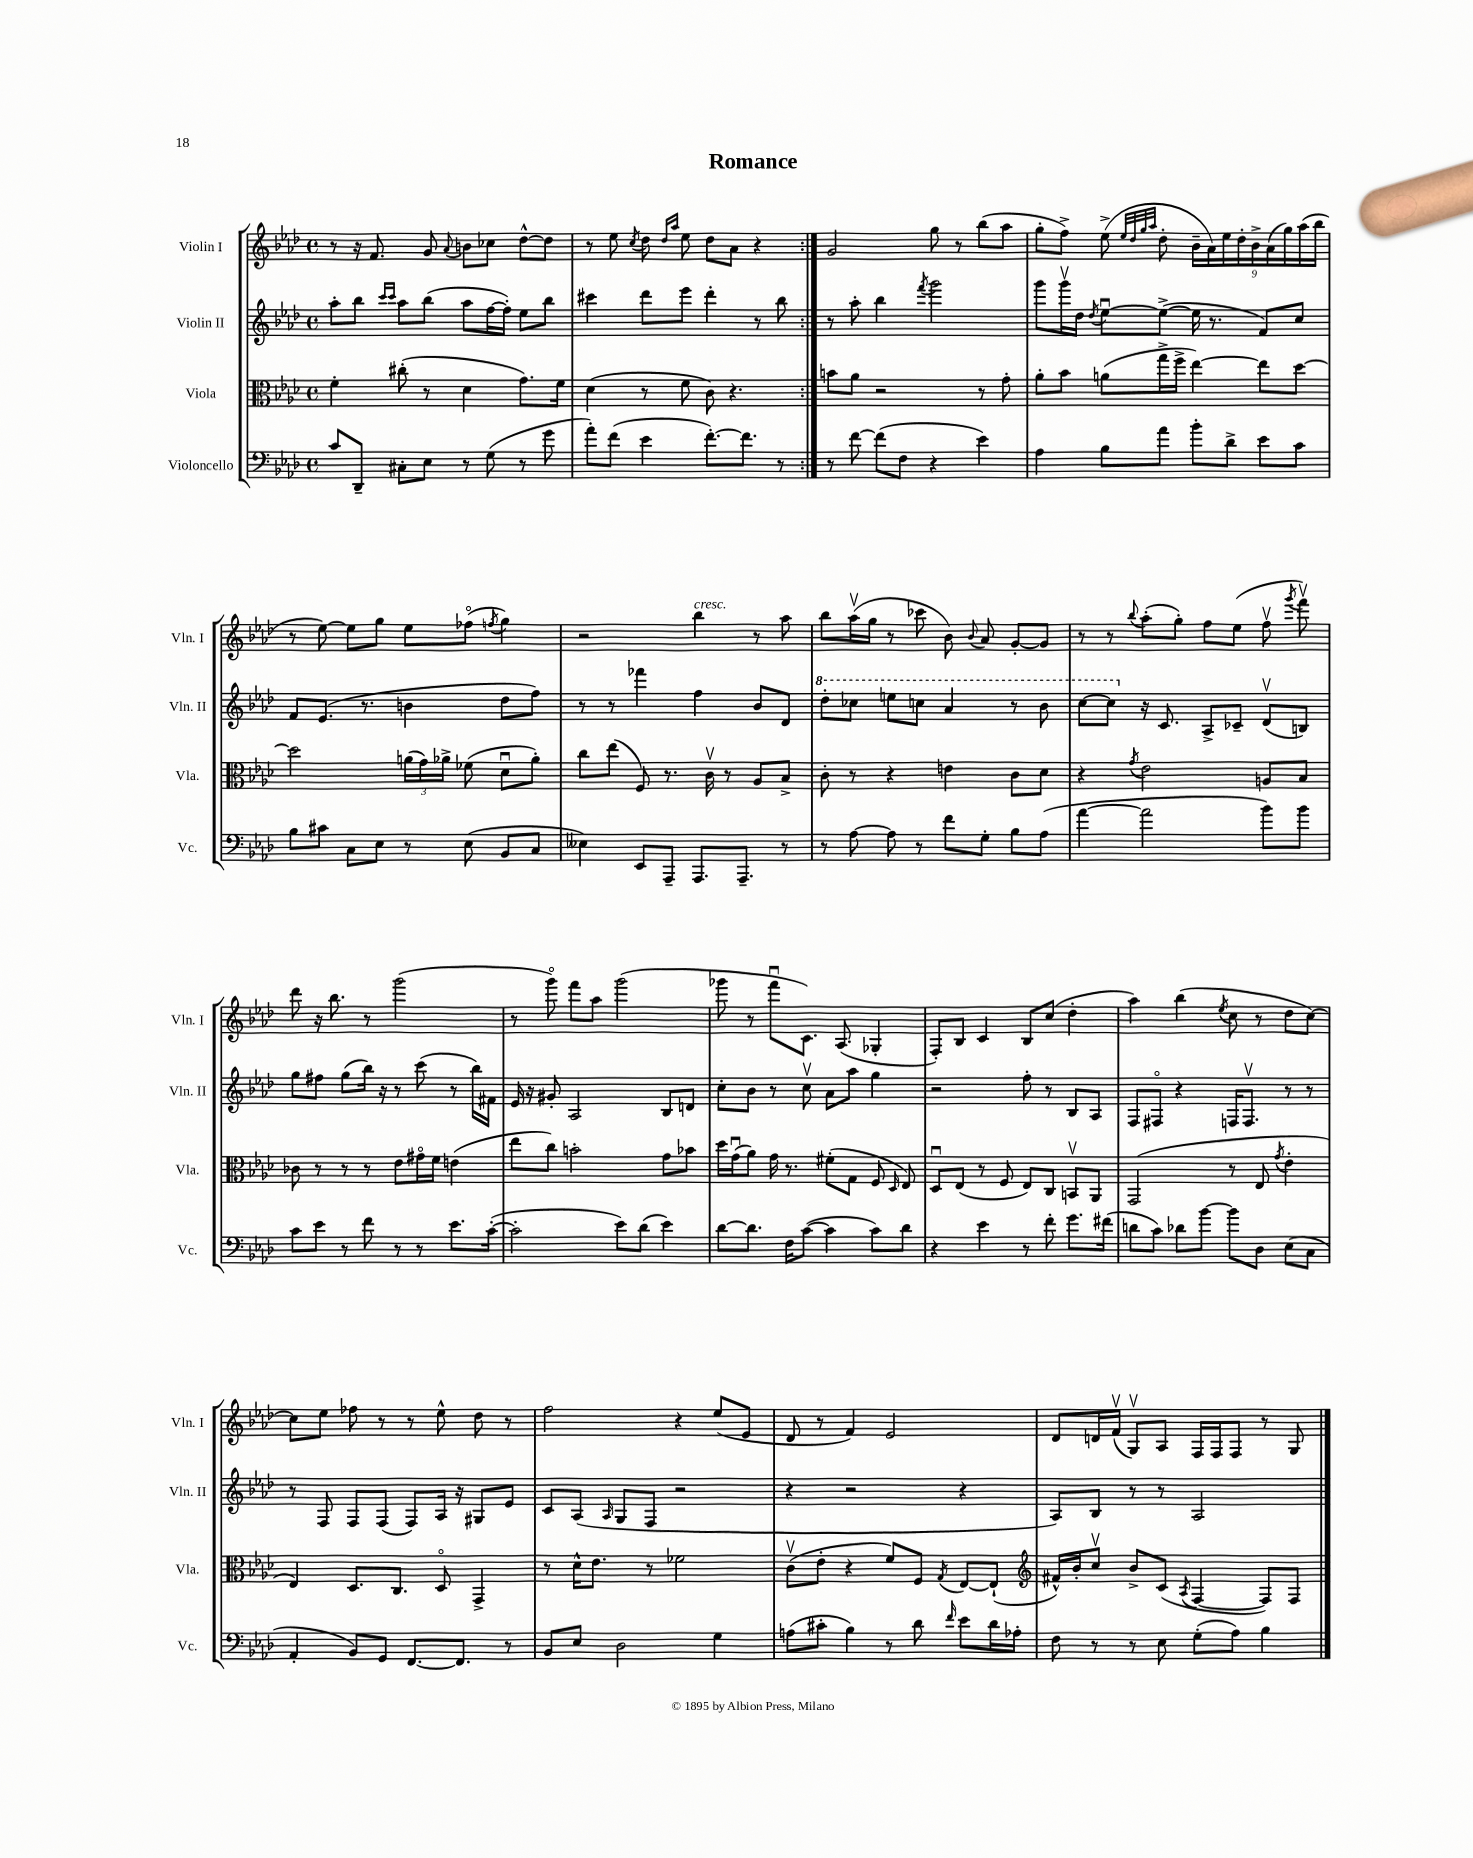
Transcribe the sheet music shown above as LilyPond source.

\header { title = "Romance" }
<<
\new StaffGroup <<
\new Staff = "s0" \with { instrumentName = "Violin I" shortInstrumentName = "Vln. I" } {
    \clef treble \key aes \major \defaultTimeSignature \time 4/4
    \autoBeamOff \repeat volta 2 { r8 r16 f'8. g'8 \appoggiatura { aes'8 } b'8[ ces''8] des''8[~-^ des''8] |
    r8 ees''8 \acciaccatura { c''8 } des''8 \grace { des''16[ aes''16] } ees''8 des''8[ aes'8] r4 | }
    g'2 g''8 r8 bes''8[( aes''8] |
    g''8[-. f''8]->) ees''8->( \grace { ees''32[ des''32 g''32 aes''32] } des''8-. \tuplet 9/8 { bes'16[-- aes'16) ees''16 des''16-. bes'16-> aes'16( g''16) aes''16( bes''16] } |
    r8 ees''8~) ees''8[ g''8] ees''8[ fes''8]\flageolet( \acciaccatura { f''8 } g''4) |
    r2 bes''4^\markup { \italic "cresc." } r8 aes''8 |
    bes''8[ aes''16\upbow( g''16] r8 ces'''8 bes'8) \appoggiatura { bes'8 } aes'8 g'8[~-. g'8] |
    r8 r8 \appoggiatura { bes''8 } aes''8[-.( g''8]-.) f''8[ ees''8]( f''8\upbow \acciaccatura { g'''8 } f'''8\upbow) |
    des'''8 r16 bes''8. r8 g'''2( |
    r8 g'''8\flageolet) f'''8[ aes''8] g'''2( |
    ges'''8 r8 f'''8[\downbow c'8.]) aes8.( ges4-. |
    f8[-.) bes8] c'4 bes8[ c''8]( des''4-. |
    aes''4) bes''4( \acciaccatura { ees''8 } c''8 r8 des''8[ c''8]~) |
    c''8[ ees''8] fes''8 r8 r8 ees''8-^ des''8 r8 |
    f''2 r4 ees''8[( ees'8] |
    des'8 r8 f'4) ees'2 |
    des'8[ d'16 f'16]\upbow( g8[\upbow) aes8] f16[ f16 f8] r8 g8 \bar "|." |
}
\new Staff = "s1" \with { instrumentName = "Violin II" shortInstrumentName = "Vln. II" } {
    \clef treble \key aes \major \defaultTimeSignature \time 4/4
    \autoBeamOff \repeat volta 2 { aes''8[-. bes''8] \grace { c'''16[ c'''16] } aes''8[ bes''8]( aes''8[ f''16~ f''16]-.) ees''8[ bes''8] |
    cis'''4 des'''8[ ees'''8] des'''4-. r8 bes''8 | }
    r8 aes''8-. bes''4 \acciaccatura { f'''8 } g'''2 |
    g'''8[ g'''16\upbow des''16] \acciaccatura { des''8 } ees''8[~\downbow ees''8]~->( ees''16 r8. f'8[) c''8] |
    f'8[ ees'8.]( r8. b'4 des''8[ f''8]) |
    r8 r8 fes'''4 f''4 bes'8[ des'8] |
    \ottava #1 des'''8[-. ces'''8] e'''8[ c'''8] aes''4 r8 bes''8 |
    c'''8[~ c'''8] \ottava #0 r16 c'8. aes8[-> ces'8]-- des'8[\upbow( b8]) |
    g''8[ fis''8] g''8[( bes''16]) r16 r8 c'''8( r8 bes''16[) fis'16] |
    ees'16 r16 gis'8-. aes2 bes8[ d'8] |
    c''8[-. bes'8] r8 c''8\upbow aes'8[ aes''8] g''4 |
    r2 f''8-. r8 bes8[ aes8] |
    f8[ fis8]\flageolet r4 f16[ f8.]\upbow r8 r8 |
    r8 f8 f8[ f8]( f8[) aes16] r16 gis8[ ees'8] |
    c'8[ aes8]( \grace { aes16 } g8[ f8] r2 |
    r4 r2 r4 |
    aes8[) bes8] r8 r8 aes2 \bar "|." |
}
\new Staff = "s2" \with { instrumentName = "Viola" shortInstrumentName = "Vla." } {
    \clef alto \key aes \major \defaultTimeSignature \time 4/4
    \autoBeamOff \repeat volta 2 { f'4-. cis''8-.( r8 des'4 g'8.[) f'16] |
    des'4( r8 f'8 c'8) r4. | }
    b'8[ aes'8] r2 r8 g'8-. |
    aes'8[-. bes'8] a'8[( g''16-> f''16]-> ees''4~) ees''8[ des''8]~ |
    des''2 \tuplet 3/2 { a'16[( g'16) aes'16]-> } fes'8( des'8[\downbow aes'8]-.) |
    c''8[ ees''8]( f8) r8. c'16\upbow r8 aes8[ bes8]-> |
    c'8-. r8 r4 e'4 c'8[ des'8] |
    r4 \acciaccatura { g'8 } ees'2 a8[ bes8] |
    ces'8 r8 r8 r8 ees'8[ gis'16\flageolet f'16] e'4( |
    ees''8[ c''8]) b'2-. g'8[ bes'8] |
    des''16[ g'16\downbow( aes'8]) g'16 r8. fis'8[-.( g8] f8 \grace { des16 } ees8) |
    des8[\downbow ees8]( r8 f8 ees8[) c8] b,8[\upbow aes,8] |
    g,2( r8 ees8 \acciaccatura { g'8 } ees'4-. |
    ees4) des8.[ c8.] des8\flageolet g,4-> |
    r8 des'16[-^ ees'8.] r8 fes'2 |
    c'8[\upbow( ees'8]-. r4 f'8[) f8] \acciaccatura { g8 } ees8[~ ees8]-!( |
    \clef treble fis'16[-^) bes'16-. c''8]\upbow bes'8[-> c'8]( \acciaccatura { aes8 } f4~ f8[) f8] \bar "|." |
}
\new Staff = "s3" \with { instrumentName = "Violoncello" shortInstrumentName = "Vc." } {
    \clef bass \key aes \major \defaultTimeSignature \time 4/4
    \autoBeamOff \repeat volta 2 { c'8[ des,8]-- cis8[-. ees8] r8 g8( r8 g'8 |
    aes'8[-.) f'8]( ees'4 f'8.[~-.) f'8.] r8 | }
    r8 f'8~ f'8[( f8] r4 ees'4) |
    aes4 bes8[ aes'8] bes'8[-. des'8]-> ees'8[ c'8] |
    bes8[ cis'8] c8[ ees8] r8 ees8( bes,8[ c8] |
    eeses4) ees,8[ aes,,8]-- aes,,8.[ aes,,8.]-- r8 |
    r8 aes8~ aes8 r8 f'8[ g8]-. bes8[ aes8]( |
    aes'4~ aes'2 bes'8[) bes'8] |
    c'8[ ees'8] r8 f'8 r8 r8 ees'8.[ c'16]~-.( |
    c'2-. ees'8[) des'8]( ees'4) |
    des'8[~ des'8.] f16[ c'8]~( c'4 c'8[) des'8] |
    r4 ees'4 r8 f'8-. g'8.[ fis'16]( |
    d'8[ c'8]) des'8[ bes'8]~ bes'8[ des8] ees8[( c8] |
    aes,4-. bes,8[) g,8] f,8.[~ f,8.] r8 |
    bes,8[ ees8] des2 g4 |
    a8[( cis'8]-. bes4) r8 des'8 \grace { f'16 } ees'8[ des'16 aes16]-. |
    f8 r8 r8 ees8 g8[-.( aes8]) bes4 \bar "|." |
}
>>
>>
\layout { \context { \Score \remove "Bar_number_engraver" } }
